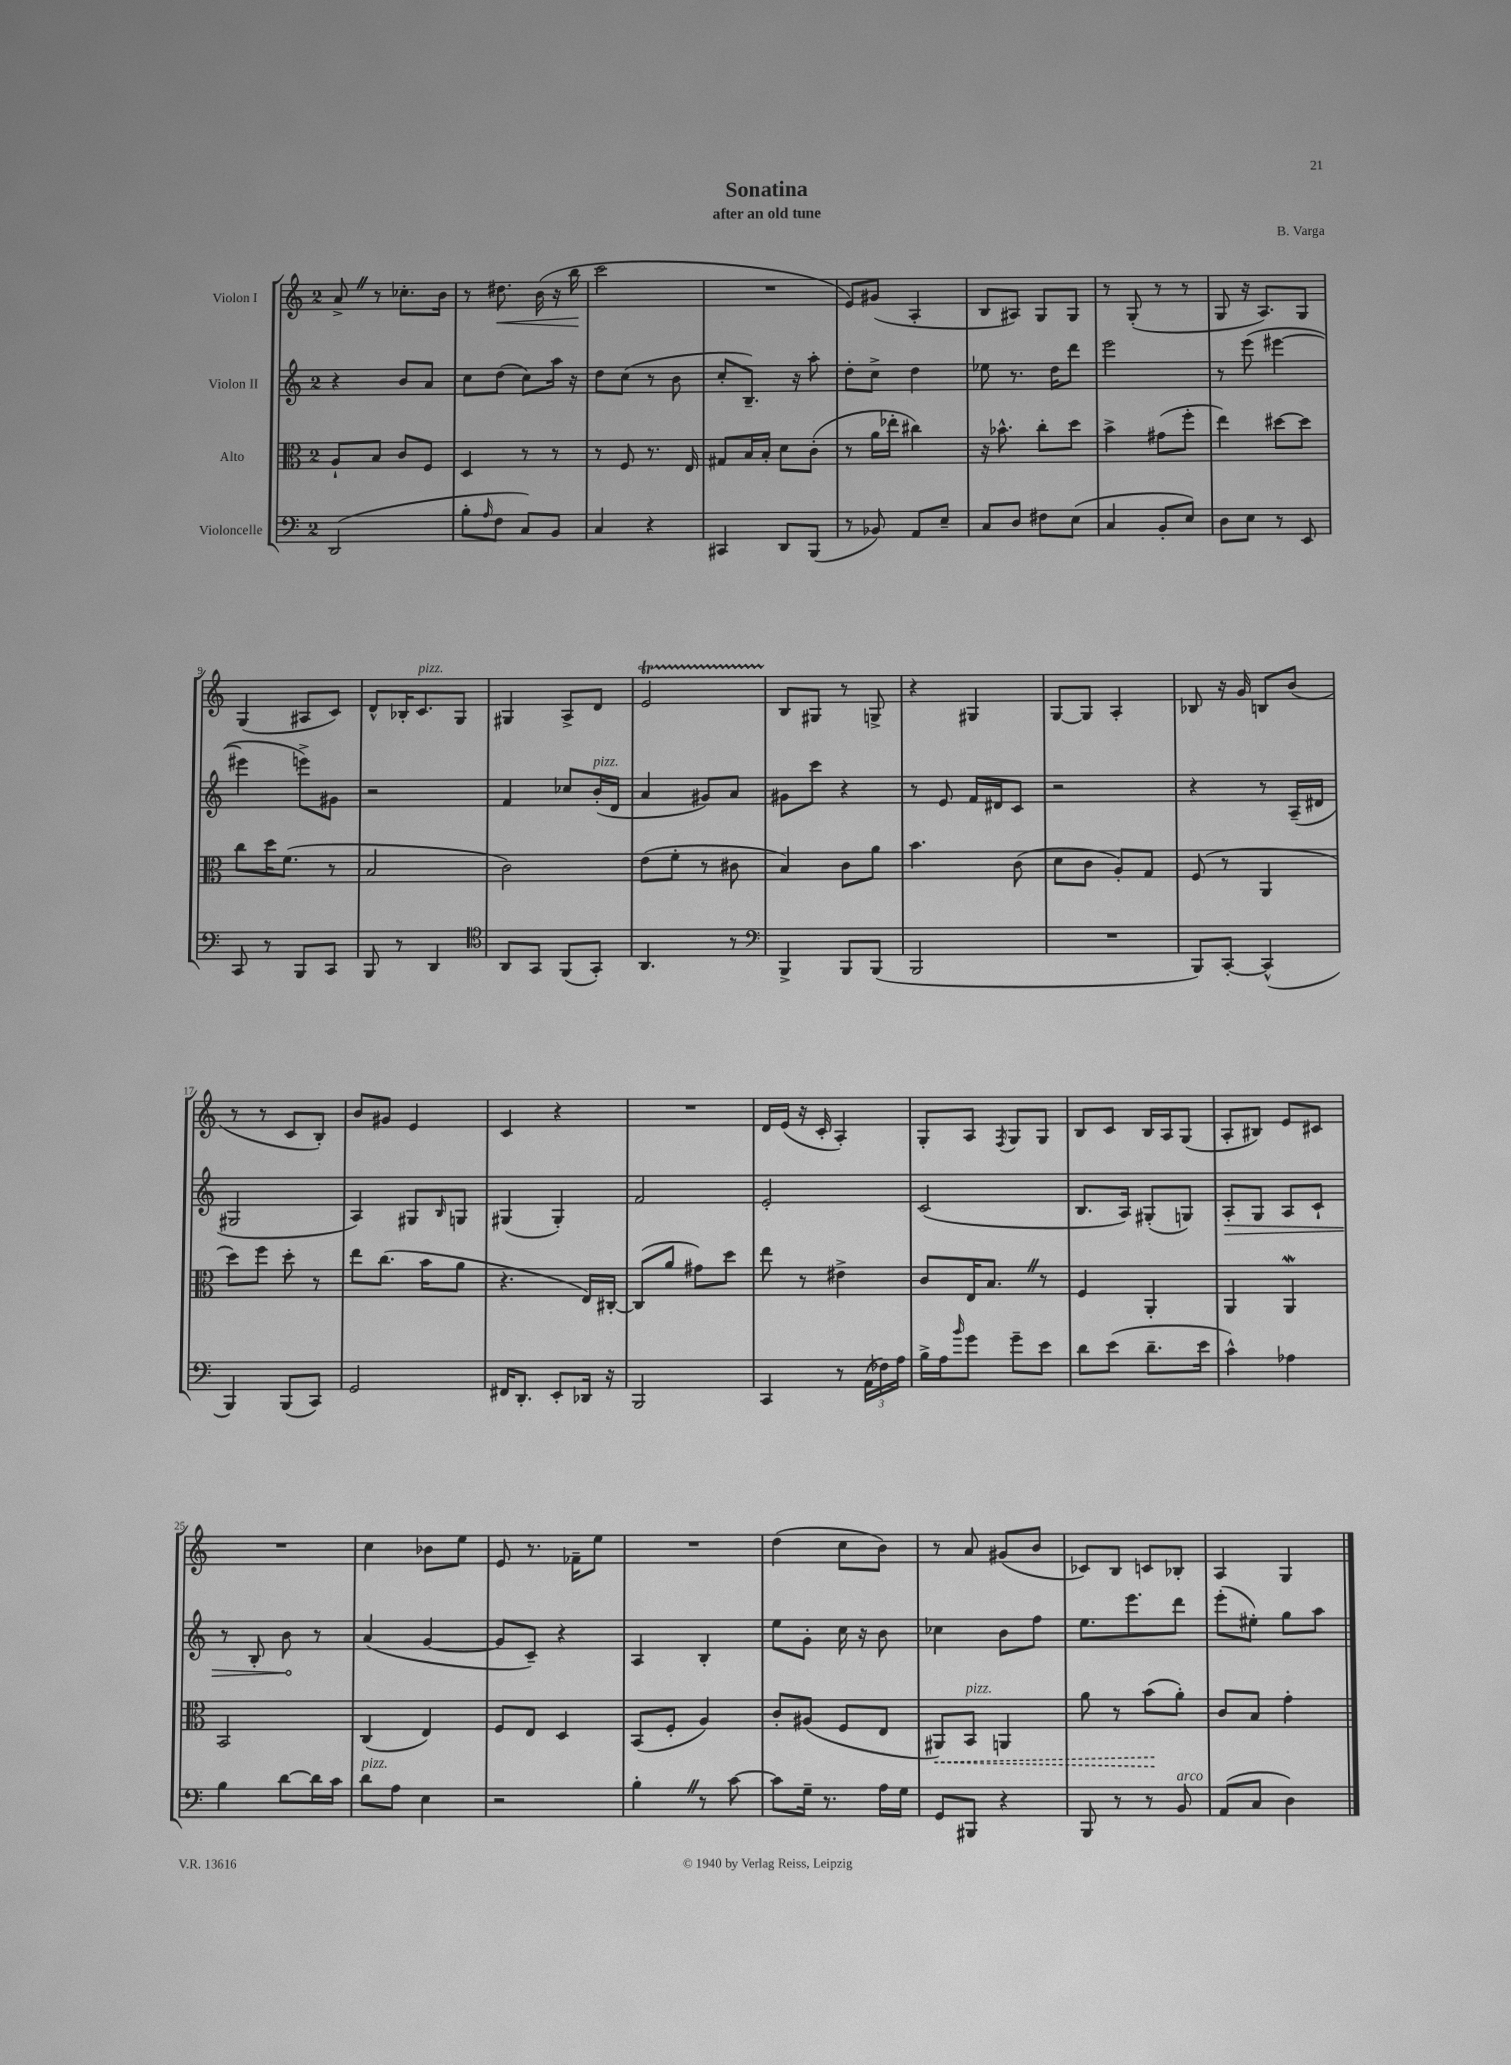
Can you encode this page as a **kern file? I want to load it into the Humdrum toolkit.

**kern	**kern	**dynam	**kern	**dynam	**kern	**dynam
*part4	*part3	*part3	*part2	*part2	*part1	*part1
*staff4	*staff3	*staff3	*staff2	*staff2	*staff1	*staff1
*I"Violoncelle	*I"Alto	*	*I"Violon II	*	*I"Violon I	*
*clefF4	*clefC3	*	*clefG2	*	*clefG2	*
*k[]	*k[]	*	*k[]	*	*k[]	*
*M2/4	*M2/4	*	*M2/4	*	*M2/4	*
=1	=1	=1	=1	=1	=1	=1
(2DD/	8A`/L	.	4r	.	8a^Z/	.
.	8B/J	.	.	.	8r	.
.	8c/L	.	8b/L	.	8.cc-X'\L	.
.	8F/J	.	8a/J	.	.	.
.	.	.	.	.	16b\Jk	.
=2	=2	=2	=2	=2	=2	=2
8B'\L	4D/	.	8cc\L	.	8r	.
16qqA/	.	.	.	.	.	.
!	!	!	!	!	!	!LO:HP:b
8F\J	.	.	(8dd\J	.	8.dd#X\	<
8C/L)	8r	.	8cc\L)	.	.	.
.	.	.	.	.	(16b\	.
8BB/J	8r	.	16aa\Jk	.	16r	.
.	.	.	16r	.	16bb\	.
.	.	.	.	.	.	[
=3	=3	=3	=3	=3	=3	=3
4C/	8r	.	8dd\L	.	2ccc\	.
.	8F/	.	(8cc\J	.	.	.
4r	8.r	.	8r	.	.	.
.	.	.	8b\	.	.	.
.	16E/	.	.	.	.	.
=4	=4	=4	=4	=4	=4	=4
4CC#X/	8G#X/L	.	8cc'/L	.	2r	.
.	16B/L	.	8.B~/J)	.	.	.
.	16B'/JJ	.	.	.	.	.
8DD/L	8d\L	.	.	.	.	.
.	.	.	16r	.	.	.
(8BBB/J	(8c'\J	.	8aa'\	.	.	.
=5	=5	=5	=5	=5	=5	=5
8r	8r	.	8dd'\L	.	8e/L)	.
8BB-X/)	16a\LL	.	8cc^\J	.	(8g#X/J	.
.	16ee-X'\JJ	.	.	.	.	.
8AA/L	4cc#X\)	.	4dd\	.	4A'/	.
8E~/J	.	.	.	.	.	.
=6	=6	=6	=6	=6	=6	=6
8C/L	16r	.	8ee-X\	.	8B/L	.
.	8.b-X^^\	.	.	.	.	.
8D/J	.	.	8.r	.	8A#X/J)	.
8F#X\L	8cc'\L	.	.	.	8G/L	.
.	.	.	16dd\KL	.	.	.
(8E\J	8dd\J	.	8ddd\J	.	8G/J	.
=7	=7	=7	=7	=7	=7	=7
4C/	4b^\	.	2eee\	.	8r	.
.	.	.	.	.	(8G'/	.
8BB'/L	(8g#X\L	.	.	.	8r	.
8E/J)	8ff'\J	.	.	.	8r	.
=8	=8	=8	=8	=8	=8	=8
8D\L	4ee\)	.	8r	.	8G/	.
8E\J	.	.	(8eee\	.	16r	.
.	.	.	.	.	8.A/L)	.
8r	[8dd#X\L	.	[4eee#X\	.	.	.
8EE/	8dd#\J]	.	.	.	8G/J	.
!!LO:LB:g=z
=9	=9	=9	=9	=9	=9	=9
8CC/	8cc\L	.	4eee#X\]	.	(4G/	.
8r	16dd\K	.	.	.	.	.
.	(8.f\J	.	.	.	.	.
8BBB/L	.	.	8eeen^\L)	.	8A#X/L	.
8CC/J	8r	.	8g#X\J	.	8c/J)	.
=10	=10	=10	=10	=10	=10	=10
8BBB/	2B/	.	2r	.	8d^^/L	.
8r	.	.	.	.	16B-X'/K	.
!	!	!	!	!	!LO:TX:a:i:t=pizz.	!
.	.	.	.	.	8.c/	.
4DD/	.	.	.	.	.	.
.	.	.	.	.	8G/J	.
=11	=11	=11	=11	=11	=11	=11
*clefC4	*	*	*	*	*	*
8AA/L	2c\)	.	4f/	.	4G#X/	.
8GG/J	.	.	.	.	.	.
(8FF/L	.	.	8cc-X/L	.	8A^/L	.
!	!	!	!LO:TX:a:i:t=pizz.	!	!	!
8GG'/J)	.	.	(16b'/L	.	8d/J	.
.	.	.	16d/JJ	.	.	.
=12	=12	=12	=12	=12	=12	=12
4.AA/	(8e\L	.	4a/	.	2et/	.
.	8f'\J	.	.	.	.	.
.	8r	.	8g#X/L)	.	.	.
8r	8c#X\	.	8a/J	.	.	.
=13	=13	=13	=13	=13	=13	=13
*clefF4	*	*	*	*	*	*
4BBB^/	4B/)	.	8g#X\L	.	8B/L	.
.	.	.	8ccc\J	.	8G#X/J	.
8BBB/L	8c\L	.	4r	.	8r	.
(8BBB/J	8a\J	.	.	.	8Gn^/	.
=14	=14	=14	=14	=14	=14	=14
2BBB/	4.b\	.	8r	.	4r	.
.	.	.	8e/	.	.	.
.	.	.	16f/LL	.	4G#X/	.
.	.	.	16d#X/J	.	.	.
.	(8c\	.	8c/J	.	.	.
=15	=15	=15	=15	=15	=15	=15
2r	8d\L	.	2r	.	[8G/L	.
.	8c\J	.	.	.	8G/J]	.
.	8A'/L)	.	.	.	4A'/	.
.	8G/J	.	.	.	.	.
=16	=16	=16	=16	=16	=16	=16
8BBB/L)	(8F/	.	4r	.	8B-X/	.
[8CC'/J	8r	.	.	.	16r	.
.	.	.	.	.	16g/	.
(4CC^^/]	4AA/	.	8r	.	8Bn/L	.
.	.	.	(16A~/LL	.	(8b/J	.
.	.	.	16d#X/JJ	.	.	.
!!LO:LB:g=z
=17	=17	=17	=17	=17	=17	=17
4BBB/)	8dd\L)	.	2G#X/	.	8r	.
.	8ff\J	.	.	.	8r	.
(8BBB/L	8dd'\	.	.	.	8c/L	.
8CC/J)	8r	.	.	.	8B'/J)	.
=18	=18	=18	=18	=18	=18	=18
2GG/	8ee\L	.	4A/)	.	8b/L	.
.	(8.cc\J	.	.	.	8g#X/J	.
.	.	.	8G#X/L	.	4e/	.
.	16b\KL	.	.	.	.	.
.	.	.	16qqB/	.	.	.
.	8a\J	.	8Gn/J	.	.	.
=19	=19	=19	=19	=19	=19	=19
16FF#X/KL	4.r	.	(4G#X/	.	4c/	.
8.DD'/J	.	.	.	.	.	.
8EE'/L	.	.	4G#'/)	.	4r	.
16DD-X/Jk	16E/LL)	.	.	.	.	.
16r	[16C#X'/JJ	.	.	.	.	.
=20	=20	=20	=20	=20	=20	=20
2BBB/	(8C#/L]	.	2f/	.	2r	.
.	8a/J	.	.	.	.	.
.	8g#X\L)	.	.	.	.	.
.	8dd\J	.	.	.	.	.
=21	=21	=21	=21	=21	=21	=21
4CC/	8ee\	.	2e'/	.	16d/LL	.
.	.	.	.	.	(16e/JJ	.
.	8r	.	.	.	16r	.
.	.	.	.	.	16c'/	.
8r	4e#X^\	.	.	.	4A'/)	.
(24AA\LL	.	.	.	.	.	.
24F-X\)	.	.	.	.	.	.
24A\JJ	.	.	.	.	.	.
=22	=22	=22	=22	=22	=22	=22
16B^\LL	8c/L	.	(2c/	.	8G'/L	.
16A\J	.	.	.	.	.	.
16qqb/	.	.	.	.	.	.
8g\J	16E/K	.	.	.	8A/J	.
.	8.BZ/J	.	.	.	.	.
.	.	.	.	.	8qF/	.
8g~\L	.	.	.	.	8G/L	.
8e\J	8r	.	.	.	8G/J	.
=23	=23	=23	=23	=23	=23	=23
8d\L	4F/	.	8.B/L	.	8B/L	.
(8e\J	.	.	.	.	8c/J	.
.	.	.	16A/Jk)	.	.	.
8.d~\L	4AA'/	.	(8G#X'/L	.	16B/LL	.
.	.	.	.	.	16A/J	.
.	.	.	8Gn/J)	.	(8G/J	.
16e\Jk	.	.	.	.	.	.
=24	=24	=24	=24	=24	=24	=24
!	!	!	!	!LO:HP:b	!	!
4c^^\)	4AA/	.	8A'/L	>	8A'/L	.
.	.	.	8G/J	.	8B#X/J)	.
4A-X\	4AAW/	.	8A/L	.	8e/L	.
.	.	.	8c`/J	.	8c#X/J	.
!!LO:LB:g=z
=25	=25	=25	=25	=25	=25	=25
4B\	2BB/	.	8r	.	2r	.
.	.	.	8B'/	.	.	.
[8d\L	.	.	8b\	.	.	.
16d\L]	.	.	8r	]	.	.
16c\JJ	.	.	.	.	.	.
=26	=26	=26	=26	=26	=26	=26
!LO:TX:a:i:t=pizz.	!	!	!	!	!	!
8d\L	(4C/	.	(4a/	.	4cc\	.
8A\J	.	.	.	.	.	.
4E\	4E/)	.	[4g/	.	8b-X\L	.
.	.	.	.	.	8ee\J	.
=27	=27	=27	=27	=27	=27	=27
2r	8F/L	.	8g/L]	.	8e/	.
.	8E/J	.	8c~/J)	.	8.r	.
.	4D/	.	4r	.	.	.
.	.	.	.	.	16f-X~\KL	.
.	.	.	.	.	8ee\J	.
=28	=28	=28	=28	=28	=28	=28
4B'Z\	(8BB/L	.	4A/	.	2r	.
.	8F'/J	.	.	.	.	.
8r	4A/)	.	4B'/	.	.	.
[8c\	.	.	.	.	.	.
=29	=29	=29	=29	=29	=29	=29
8c\L]	8c'/L	.	8ee\L	.	(4dd\	.
16G~\Jk	(8A#X/J	.	8g'\J	.	.	.
8.r	.	.	.	.	.	.
.	8F/L	.	16cc\	.	8cc\L	.
.	.	.	16r	.	.	.
16A\LL	8E/J	.	8b\	.	8b\J)	.
16G\JJ	.	.	.	.	.	.
=30	=30	=30	=30	=30	=30	=30
!	!	!LO:HP:b	!	!	!	!
8GG/L	8AA#X/L)	<	4cc-X\	.	8r	.
!	!LO:TX:a:i:t=pizz.	!	!	!	!	!
8BBB#X/J	8BB/J	.	.	.	8a/	.
4r	4AAn/	.	8b\L	.	(8g#X/L	.
.	.	.	8ff\J	.	8b/J	.
=31	=31	=31	=31	=31	=31	=31
8BBB/	8a\	.	8.ee\L	.	8c-X/L)	.
8r	8r	.	.	.	8B/J	.
.	.	.	8.eee\	.	.	.
8r	(8b\L	.	.	.	8cn/L	.
!LO:TX:a:i:t=arco	!	!	!	!	!	!
8BB/	8a'\J)	[	8ddd\J	.	8B-X'/J	.
=32	=32	=32	=32	=32	=32	=32
(8AA/L	8c/L	.	(8eee'\L	.	4A/	.
8C/J	8B/J	.	8ee#X'\J)	.	.	.
4D\)	4g'\	.	8gg\L	.	4G/	.
.	.	.	8aa\J	.	.	.
==	==	==	==	==	==	==
*-	*-	*-	*-	*-	*-	*-
